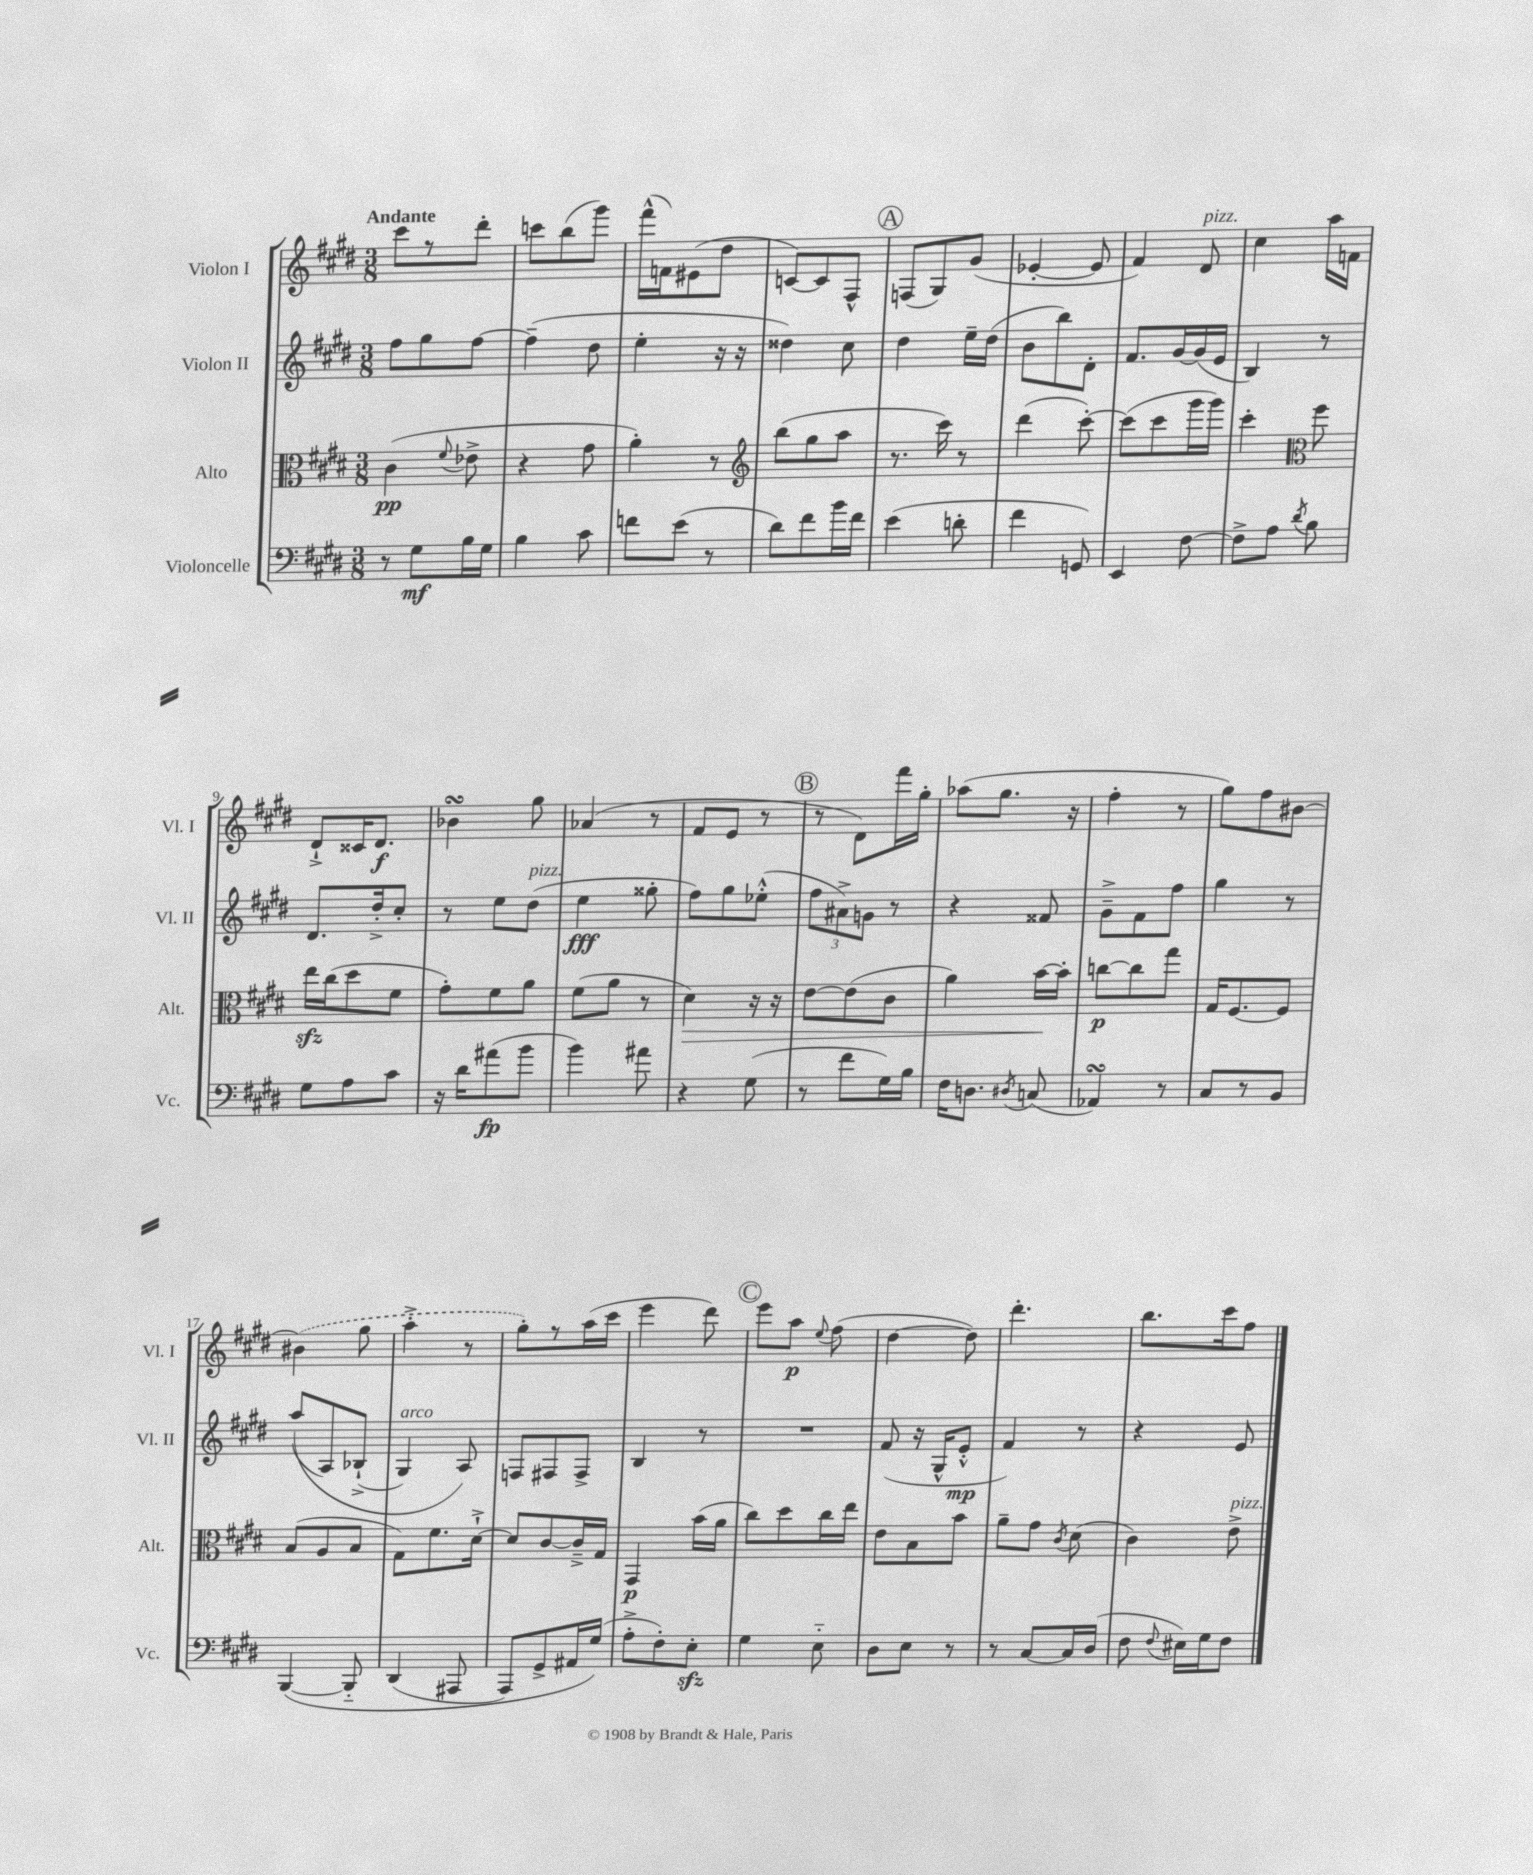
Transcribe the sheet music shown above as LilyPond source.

<<
\new StaffGroup <<
\new Staff = "s0" \with { instrumentName = "Violon I" shortInstrumentName = "Vl. I" } {
    \clef treble \key e \major \numericTimeSignature \time 3/8 \tempo "Andante"
    \autoBeamOff cis'''8[ r8 dis'''8]-. |
    c'''8[ b''8( gis'''8]) |
    fis'''16[-^( f'16) eis'8( dis''8] |
    c'8[~) c'8 fis8]-^ |
    \mark \markup { \circle "A" } f8[( gis8) gis'8]( |
    ees'4~-. ees'8 |
    fis'4) dis'8^\markup { \italic "pizz." } |
    cis''4 a''16[ f'16] |
    dis'8[-!-> cisis'16 dis'8.]\f |
    bes'4\turn gis''8 |
    aes'4( r8 |
    fis'8[ e'8] r8 |
    \mark \markup { \circle "B" } r8 dis'8[) fis'''16 gis''16]-. |
    aes''8[( gis''8.] r16 |
    fis''4-. r8 |
    gis''8[) fis''8 bis'8]~ |
    \once \slurDashed bis'4( gis''8 |
    a''4-.-> r8 |
    gis''8[-.) r8 a''16( cis'''16] |
    e'''4 dis'''8) |
    \mark \markup { \circle "C" } e'''8[ a''8]\p \appoggiatura { e''8 } fis''8( |
    dis''4~ dis''8) |
    dis'''4.-. |
    b''8.[ cis'''16 fis''8] \bar "|." |
}
\new Staff = "s1" \with { instrumentName = "Violon II" shortInstrumentName = "Vl. II" } {
    \clef treble \key e \major \numericTimeSignature \time 3/8
    \autoBeamOff fis''8[ gis''8 fis''8]~ |
    fis''4--( dis''8 |
    e''4-. r16 r16 |
    disis''4) cis''8 |
    \mark \markup { \circle "A" } dis''4 e''16[-- dis''16]( |
    b'8[ b''8) dis'8]-. |
    fis'8.[ gis'16~ gis'16( e'16] |
    b4) r8 |
    dis'8.[ dis''16-.-> cis''8]-. |
    r8 e''8[ dis''8]^\markup { \italic "pizz." }( |
    e''4\fff gisis''8-. |
    fis''8[) gis''8 ees''8]-.-^( |
    \mark \markup { \circle "B" } \tuplet 3/2 { fis''8[ ais'8->) g'8] } r8 |
    r4 fisis'8 |
    gis'8[---> fis'8 fis''8] |
    gis''4 r8 |
    a''8[(\( a8) bes8]-!->( |
    gis4^\markup { \italic "arco" }) a8\) |
    f8[ fis8 fis8]-> |
    b4 r8 |
    \mark \markup { \circle "C" } R4. |
    fis'8( r16 gis16[-^ e'8]-.-^\mp |
    fis'4) r8 |
    r4 e'8 \bar "|." |
}
\new Staff = "s2" \with { instrumentName = "Alto" shortInstrumentName = "Alt." } {
    \clef alto \key e \major \numericTimeSignature \time 3/8
    \autoBeamOff cis'4\pp( \appoggiatura { fis'8 } ees'8-> |
    r4 gis'8 |
    a'4-.) r8 |
    \clef treble b''8[( gis''8 a''8] |
    \mark \markup { \circle "A" } r8. cis'''16) r8 |
    dis'''4( cis'''8~-.) |
    cis'''8[( cis'''8 gis'''16 gis'''16]) |
    cis'''4-. \clef alto fis''8 |
    e''16[\sfz cis''16( dis''8 fis'8] |
    gis'8[-.) fis'8 a'8] |
    fis'8[( a'8] r8 |
    dis'4\>) r16 r16 |
    \mark \markup { \circle "B" } e'8[~ e'8( cis'8] |
    a'4) b'16[~\! b'16]-. |
    c''8[~\p c''8 gis''8] |
    gis16[ fis8.~ fis8] |
    b8[( a8 b8] |
    gis8[) fis'8. dis'16]~-!-> |
    dis'8[ cis'8~ cis'16---> gis16] |
    gis,4\p b'16[( a'16] |
    \mark \markup { \circle "C" } cis''8[) dis''8 cis''16 e''16] |
    e'8[ b8 b'8] |
    a'8[-- gis'8] \acciaccatura { cis'8 } dis'8( |
    cis'4) e'8->^\markup { \italic "pizz." } \bar "|." |
}
\new Staff = "s3" \with { instrumentName = "Violoncelle" shortInstrumentName = "Vc." } {
    \clef bass \key e \major \numericTimeSignature \time 3/8
    \autoBeamOff r8 gis8[\mf b16 gis16] |
    b4 cis'8 |
    f'8[ e'8]( r8 |
    dis'8[) fis'8 b'16 fis'16] |
    \mark \markup { \circle "A" } e'4( d'8-. |
    fis'4 g,8) |
    e,4 fis8~ |
    fis8[-> a8] \acciaccatura { dis'8 } b8 |
    gis8[ a8 cis'8] |
    r16 dis'16[ ais'8\fp( b'8] |
    b'4) ais'8 |
    r4 gis8( |
    \mark \markup { \circle "B" } r8 fis'8[ gis16) b16] |
    fis16[ d8.] \acciaccatura { dis8 } c8( |
    aes,4\turn) r8 |
    cis8[ r8 b,8] |
    b,,4~\( b,,8-_ |
    dis,4( ais,,8 |
    a,,8[) gis,8-> ais,16 gis16](\) |
    a8[-.-> fis8-.) e8]-.\sfz |
    \mark \markup { \circle "C" } gis4 e8-_ |
    dis8[ e8] r8 |
    r8 cis8[~ cis16 dis16]( |
    fis8 \appoggiatura { fis8 } eis16[) gis16 fis8] \bar "|." |
}
>>
>>
